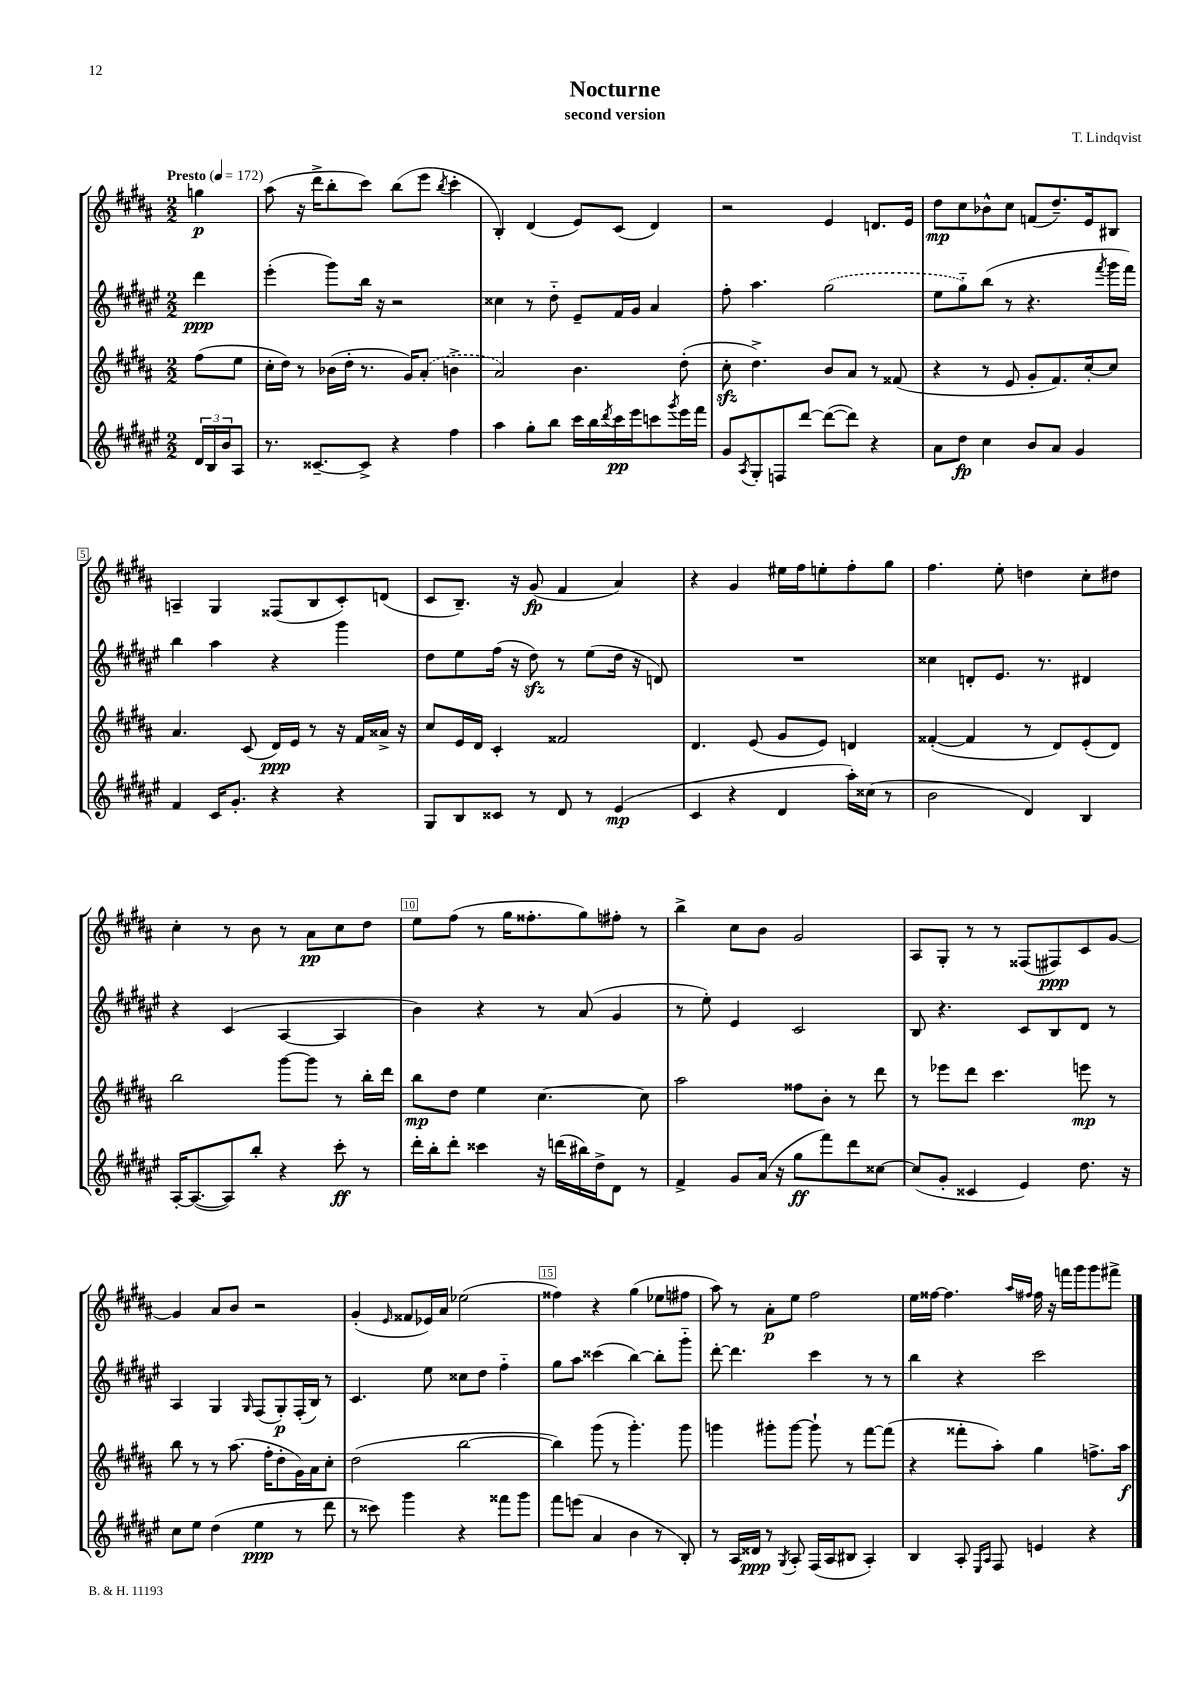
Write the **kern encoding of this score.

**kern	**kern	**kern	**kern
*staff4	*staff3	*staff2	*staff1
*clefG2	*clefG2	*clefG2	*clefG2
*k[f#c#g#d#a#e#]	*k[f#c#g#d#a#]	*k[f#c#g#d#a#e#]	*k[f#c#g#d#a#]
*M2/2	*M2/2	*M2/2	*M2/2
*MM172	*MM172	*MM172	*MM172
24d#	(8ff#	4ddd#	4gg
24B	.	.	.
24b	.	.	.
8A#	8ee	.	.
=	=	=	=
8.r	16cc#'	(4eee#'	(8aa#
.	16dd#)	.	.
.	8r	.	16r
[8.c##~	.	.	16ddd#^
.	(16b-	8ggg#)	8bb'
.	16dd#'	.	.
8c##^]	8.r	16bb	8ccc#)
.	.	16r	.
4r	.	2r	(8bb
.	16g#)	.	.
.	(8a#'	.	8eee
.	.	.	8qbb
4ff#	4b^	.	4ccc#'
=	=	=	=
4aa#	2a#)	4cc##	4B')
8gg#'	.	8r	(4d#
8bb	.	8dd#'~	.
16ccc#	4.b	8e#~	8e)
16bb	.	.	.
8qddd#	.	.	.
16ccc#	.	16f#	(8c#
16eee#	.	16g#	.
8ccc	.	4a#	4d#)
8qggg#	.	.	.
16eee#	(8dd#'	.	.
16fff#	.	.	.
=	=	=	=
8g#	8cc#'	8ff#'	2r
8qA#	.	.	.
8G#'	4.dd#^)	4.aa#	.
8F	.	.	.
[8ddd#	.	.	.
(8ddd#_	8b	(2gg#	4e
8ddd#])	8a#	.	.
4r	8r	.	8.d
.	(8f##	.	.
.	.	.	16e
=	=	=	=
8a#	4r	8ee#	8dd#
8dd#	.	8gg#'~)	8cc#
4cc#	8r	(8bb	8b-^^
.	8e	8r	8cc#
8b	8g#'	4.r	(8f
8a#	8.f#)	.	8.dd#~)
4g#	.	.	.
.	[16cc#'	.	16e
.	.	8qfff#	.
.	8cc#]	16ggg#	8B#
.	.	16fff#)	.
=	=	=	=
4f#	4.a#	4bb	4A~
16c#	.	4aa#	4G#
8.g#'	.	.	.
.	(8c#	.	.
4r	16d#)	4r	(8F##
.	16e	.	.
.	8r	.	8B
4r	16r	4ggg#	8c#')
.	16f#	.	.
.	16a##^	.	(8d
.	16r	.	.
=	=	=	=
8G#	8cc#	8dd#	8c#
8B	16e	8ee#	8.B~)
.	16d#	.	.
8c##	4c#'	(16ff#	.
.	.	16r	16r
8r	.	8dd#)	(8g#
8d#	2f##	8r	4f#
8r	.	(8ee#	.
(4e#	.	16dd#	4a#)
.	.	16r	.
.	.	8d)	.
=	=	=	=
4c#	4.d#	1r	4r
4r	.	.	4g#
.	(8e	.	.
4d#	8g#	.	16ee#
.	.	.	16ff#
.	8e)	.	8ee'
16aa#')	4d	.	8ff#'
(16cc##	.	.	.
8r	.	.	8gg#
=	=	=	=
2b	([4f##'	4cc##	4.ff#
.	4f##]	8d'	.
.	.	8.e#	8ee'
4d#)	8r	.	4dd
.	.	8.r	.
.	8d#)	.	.
4B	(8e'	4d#	8cc#'
.	8d#)	.	8dd#
=	=	=	=
[16A#'	2bb	4r	4cc#'
(8.A#_	.	.	.
8A#])	.	(4c#	8r
8bb'	.	.	8b
4r	[8ggg#	[4A#	8r
.	8ggg#]	.	8a#
8ccc#'	8r	4A#]	8cc#
8r	16bb'	.	8dd#
.	16ddd#	.	.
=	=	=	=
16ddd#'	8bb	4b)	8ee
16bb'	.	.	.
8ddd#'	8dd#	.	(8ff#
4ccc##	4ee	4r	8r
.	.	.	16gg#
.	.	.	8.ff##'
16r	[4.cc#	8r	.
(16ddd	.	.	.
16bb#)	.	(8a#	8gg#)
16dd#^	.	.	.
8d#	.	4g#	8ff#'
8r	8cc#]	.	8r
=	=	=	=
4f#^	2aa#	8r	4bb^
.	.	8ee#')	.
8g#	.	4e#	8cc#
(16a#	.	.	8b
16r	.	.	.
8gg#	8ff##	2c#	2g#
8fff#)	8b'	.	.
8ddd#	8r	.	.
[8cc##	8ddd#	.	.
=	=	=	=
(8cc##]	8r	8B	8A#
8g#'	8eee-	4.r	8G#'
4c##	8ddd#	.	8r
.	4.ccc#	.	8r
4e#)	.	8c#	(8F##
.	.	8B	8F#)
8.dd#	8eee	8d#	8c#
.	8r	8r	[8g#
16r	.	.	.
=	=	=	=
8cc#	8bb	4A#	4g#]
8ee#	8r	.	.
(4dd#	8r	4G#	8a#
.	(8.aa#	.	8b
.	.	16qqG#	.
4ee#	.	(8F#	2r
.	16ff#'	.	.
.	8dd#'	8G#')	.
8r	16g#)	(16F#'	.
.	16a#	16B)	.
8ddd#	8cc#'	8r	.
=	=	=	=
8r	(2dd#	4.c#	(4g#'
8ccc##)	.	.	.
.	.	.	16qqe
4ggg#	.	.	8f##
.	.	8ee#	16e-)
.	.	.	16a#
4r	[2bb	8cc##	(2ee-
.	.	8dd#	.
8fff##	.	4ff#'~	.
8ggg#	.	.	.
=	=	=	=
8fff#	4bb])	8gg#	4ff##)
(8eee	.	8aa#	.
4a#	(8ggg#	(4ccc##	4r
.	8r	.	.
4b	4.ggg#')	[4bb)	(4gg#
8r	.	8bb']	8ee-
8B')	8ggg#	8ggg#'~	8ff#
=	=	=	=
8r	4ggg	[8ddd#'	8aa#)
16A#	.	4.ddd#]	8r
16d##	.	.	.
8r	8ggg#'	.	8a#'
8qG#	.	.	.
8A#'	[8ggg#	.	8ee
(16F#	8ggg#`]	4ccc#	2ff#
16A#	.	.	.
8B#	8r	.	.
4A#')	[8fff#	8r	.
.	(8fff#]	8r	.
=	=	=	=
4B	4r	4bb	16ee
.	.	.	[16ff##
.	.	.	4.ff##]
8A#'	8fff##'	4r	.
16qqE#	.	.	.
16qqA#	.	.	.
8F#	8aa#')	.	.
.	.	.	16qqaa#
.	.	.	16qqff#
4e	4gg#	2ccc#	16ff#
.	.	.	16r
.	.	.	16fff
.	.	.	16ggg#
4r	8.ff^	.	8ggg#
.	.	.	8fff#^
.	16aa#	.	.
==	==	==	==
*-	*-	*-	*-
